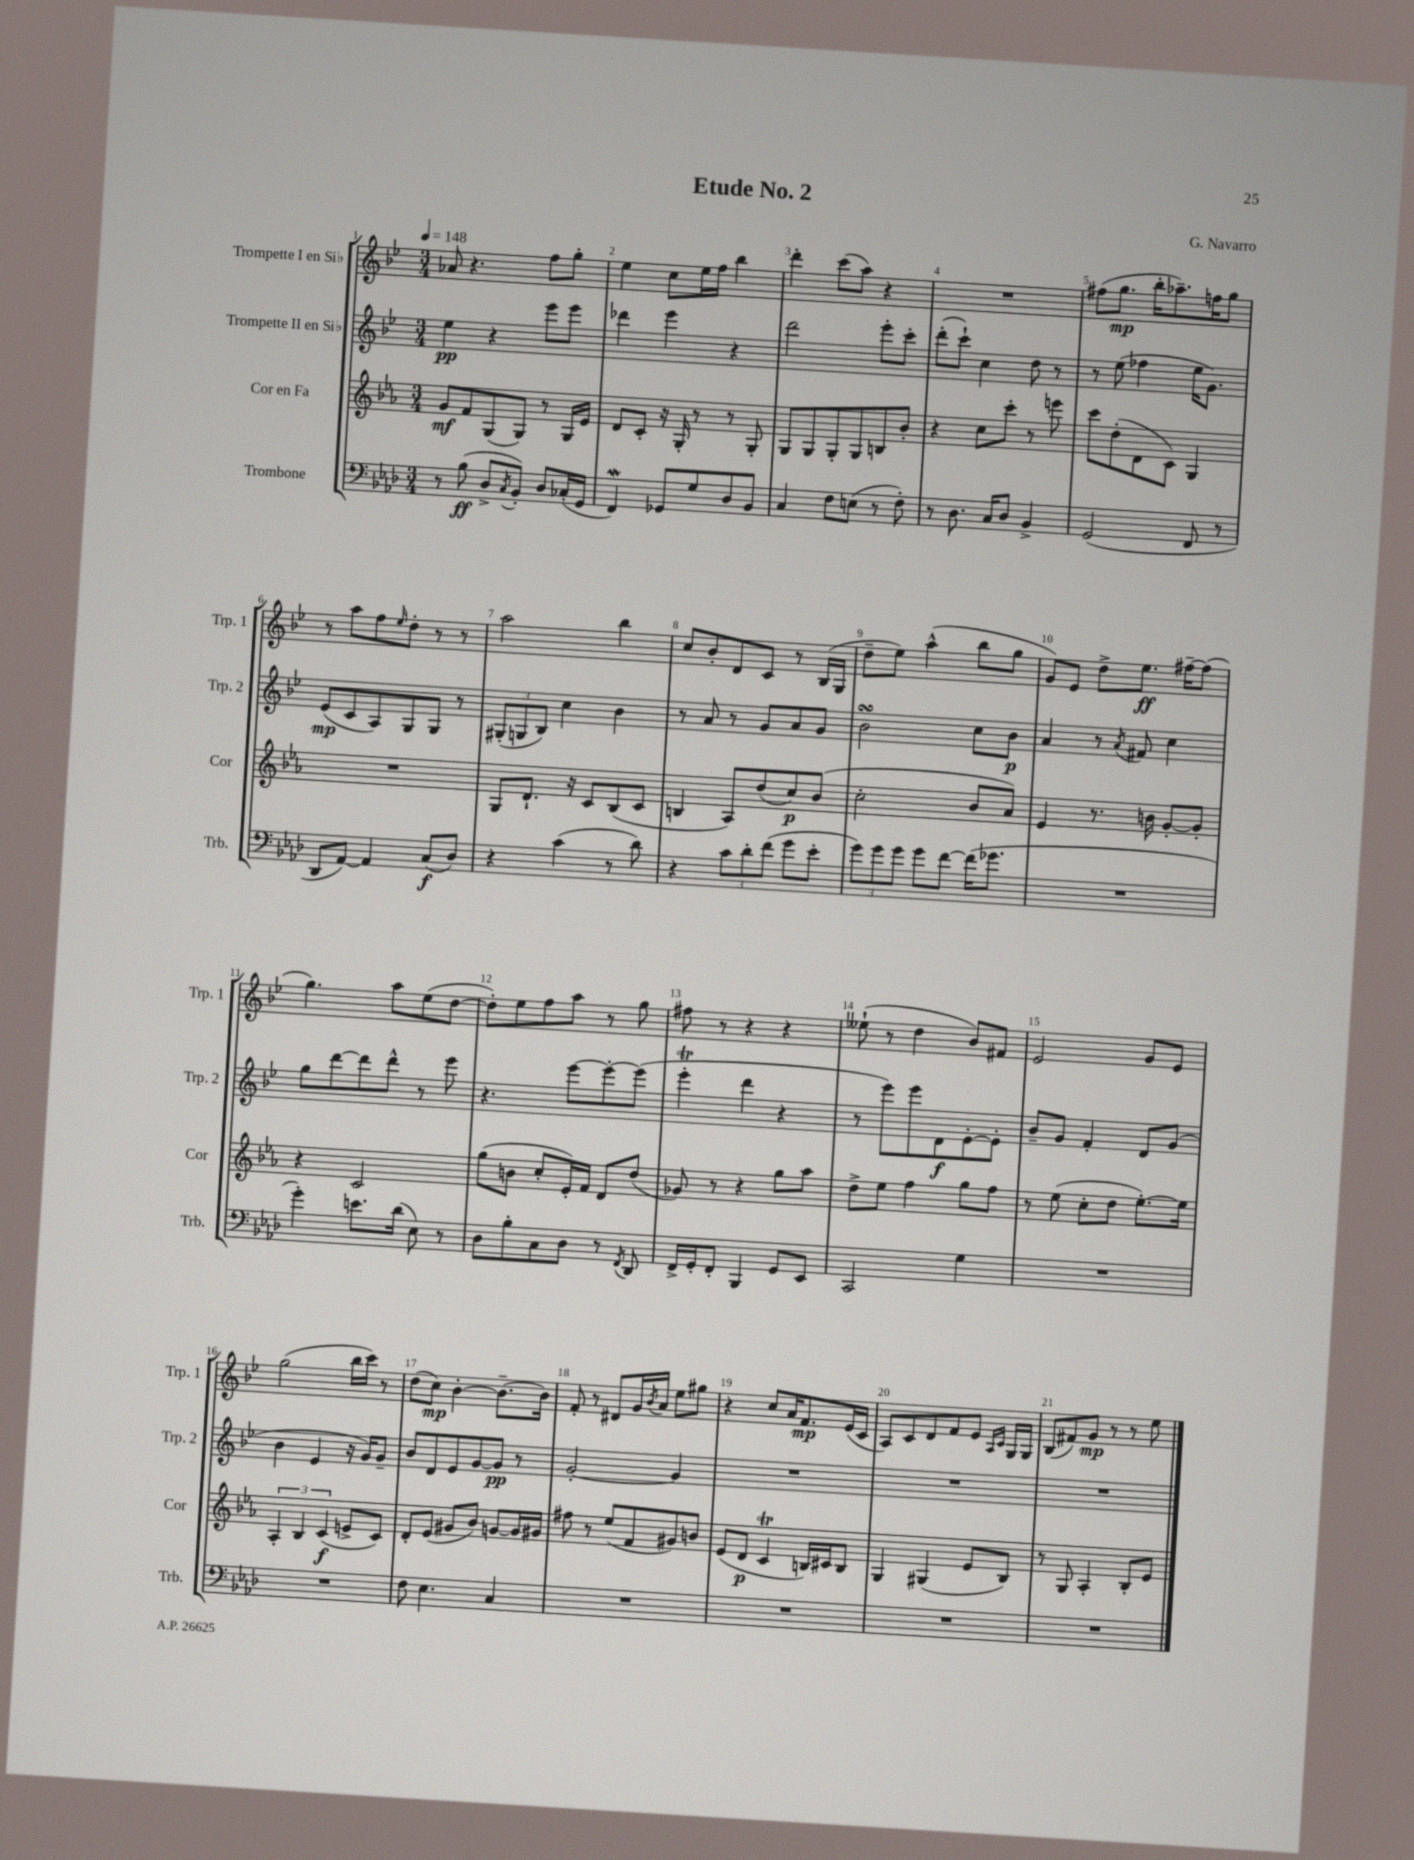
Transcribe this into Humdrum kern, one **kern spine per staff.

**kern	**kern	**kern	**kern
*staff4	*staff3	*staff2	*staff1
*clefF4	*clefG2	*clefG2	*clefG2
*k[b-e-a-d-]	*k[b-e-a-]	*k[b-e-]	*k[b-e-]
*M3/4	*M3/4	*M3/4	*M3/4
*MM148	*MM148	*MM148	*MM148
8r	8g/L	4ee-\	8a-/
(8B-\	8f/	.	4.r
8D-^/L	(8G/	4r	.
8qC/	.	.	.
8BB-'/J)	8G/J)	.	.
8D-/L	8r	8eee-\L	8ff\L
(16C-'/L	16G/LL	8eee-\J	8gg'\J
16GG/JJ	16e-/JJ	.	.
=	=	=	=
4FF/)	8d/L	4ddd-\	4ee-\
.	8c'/J	.	.
8GG-/L	16r	4eee-\	8cc\L
.	16G'/	.	.
8G/	8r	.	16ee-\L
.	.	.	16ff\JJ
8D-/	8r	4r	4bb-\
8BB-/J	8G'/	.	.
=	=	=	=
4C/	8G/L	2ddd\	4ddd'\
.	8G/	.	.
8F\L	8G'/	.	(8ccc\L
(8E\J	8G/	.	8aa\J)
8r	8B/	8eee-'\L	4r
8F'\)	8b-'/J	8ccc'\J	.
=	=	=	=
8r	4r	(8ddd'\L	2.r
8.D-\	.	8ccc`\J)	.
.	8cc\L	4cc\	.
16C/LK	.	.	.
8D-/J	8ccc'\J	.	.
4BB-^/	8r	8dd\	.
.	8eee\	8r	.
=	=	=	=
(2GG/	8ccc\L	8r	(8ff#\L
.	(8dd'\	(8ee-\	8.gg\J
.	8d\	4ff-\	.
.	.	.	16bb-'\LK
.	8c\J)	.	8.aa-~\)
8FF/	4G/	16ee-\LK	.
.	.	8.g\J)	16ff\K
8r	.	.	8gg\J
=	=	=	=
8DD-/L	2.r	(8e-/L	8r
[8AA-/J)	.	8c/	8aa\L
4AA-/]	.	8A/)	8ff\
.	.	.	16qqee-/
.	.	8G/	8dd'\J
(8C/L	.	8G/J	8r
8D-/J)	.	8r	8r
=	=	=	=
4r	8G/L	(12G#'/L	2aa\
.	.	12G/	.
.	8.d`/J	.	.
.	.	12B-/J)	.
(4c\	.	4cc\	.
.	16r	.	.
.	8c/L	.	.
8r	(8B-/	4b-\	4bb-\
8d-\)	8c/J	.	.
=	=	=	=
4r	4B/	8r	8cc/L
.	.	8a/	8b-'/
12c\L	8A-/L)	8r	8d/
12d-'\	.	.	.
.	(8dd/	8g/L	8c/J
(12f\J	.	.	.
8g\L	8cc/)	8a/	8r
8e-'\J	(8b-/J	8g/J	(16B-/LL
.	.	.	16G/JJ
=	=	=	=
12g\L)	2cc'\	2b-\	8dd~\L
12g\	.	.	.
.	.	.	8ee-\J)
12g\J	.	.	.
8g\L	.	.	(4aa^^\
[8f\J	.	.	.
(16f\]LK	8b-/L	8cc\L	8bb-\L
8.g-\J	.	.	.
.	8a-/J)	8b-\J	8gg\J
=	=	=	=
2.r	4e-/	4a/	8g/L)
.	.	.	8e-/J
.	8.r	8r	8dd^\L
.	.	8qa/	.
.	.	8f#/	8.ee-\J
.	16b\	.	.
.	[8g'/L	4cc\	.
.	.	.	[16ff#~\LK
.	8g'/]J	.	(8ff#\]J
=	=	=	=
4g'\)	4r	8gg\L	4.gg\)
.	.	[8ddd\	.
8.e\L	2c/	8ddd\]	.
.	.	8ddd^^\J	8aa\L
(16d-\Jk	.	.	.
8E-\)	.	8r	(8ee-\
8r	.	8eee-\	[8dd\J
=	=	=	=
8D-\L	(8gg\L	4.r	8dd'\]L)
8B-'\	8b\J	.	8ee-\
8C\	8cc'/L	.	8ff\
8D-\J	16e-'/L)	[8eee-\L	8aa\J
.	16f/JJ	.	.
8r	8d/L	8eee-'\_	8r
8qFF/	.	.	.
8DD-/	(8dd/J	(8eee-\]J	8gg\
=	=	=	=
16FF^/LL	8g-/)	4eee-'\	8ff#\
16GG'/J	.	.	.
8FF'/J	8r	.	8r
4BBB-/	4r	4ddd\	4r
8GG/L	8gg\L	4r	4r
8EE-/J	8aa-\J	.	.
=	=	=	=
2CC/	8dd^\L	8r	(8ee--`\
.	8ee-\J	8eee-\L)	8r
.	4ff\	8eee-\	4dd\
.	.	8d\	.
4G\	8gg\L	[8e-'\	8b-/L)
.	8ff\J	8e-'\]J	8f#/J
=	=	=	=
2.r	8r	8b-~/L	2e-/
.	(8ee-\	8g/J	.
.	8cc'\L	4f'/	.
.	8dd\J	.	.
.	[8.ee-'\L)	8d/L	8g/L
.	.	(8g/J	8e-/J
.	16ee-\]Jk	.	.
=	=	=	=
2.r	6A-'/	4b-\	(2gg\
.	6B-/	.	.
.	.	4e-/	.
.	(6c/	.	.
.	8e^/L	16r	16bb-\LL
.	.	16g/LK)	16ccc\JJ)
.	8c/J)	8g~/J	8r
=	=	=	=
8F\	8d'/L	8b-/L	(8dd\L
4.E-\	(8e-/J	8d/	8cc\J)
.	8g#/L	8e-/	[4b-'\
.	8b-/J)	[8g/	.
4C/	[8g/L	8g/]J	8.b-~\_L
.	16g/]L	8r	.
.	16g#/JJ	.	16b-\]Jk
=	=	=	=
2.r	8ff#\	[2g'/	8f'/
.	8r	.	8r
.	(8ee-/L	.	8d#/L
.	8f/	.	16g/L
.	.	.	8qb-/
.	.	.	16a/JJ
.	8g#/)	4g/]	8ee-\L
.	8b/J	.	8gg#\J
=	=	=	=
2.r	(8e-/L	2.r	4r
.	8d/J	.	.
.	4c/	.	8cc/L
.	.	.	16a/K
.	.	.	8.f/
.	16B/LL)	.	.
.	16c#/J	.	.
.	8B/J	.	(16e-/L
.	.	.	16c/JJ
=	=	=	=
2.r	4G/	2.r	8A/L)
.	.	.	8c/
.	(4G#/	.	8d/
.	.	.	8f/
.	8e-/L	.	8e-/J
.	.	.	16qqA/LL
.	.	.	16qqc/JJ
.	8B-/J)	.	16G/LL
.	.	.	16G/JJ
=	=	=	=
2.r	8r	2.r	(8B-/L
.	8G/	.	8f#/)
.	4A-'/	.	8g/J
.	.	.	8r
.	8B-'/L	.	8r
.	8e-/J	.	8ee-\
==	==	==	==
*-	*-	*-	*-
